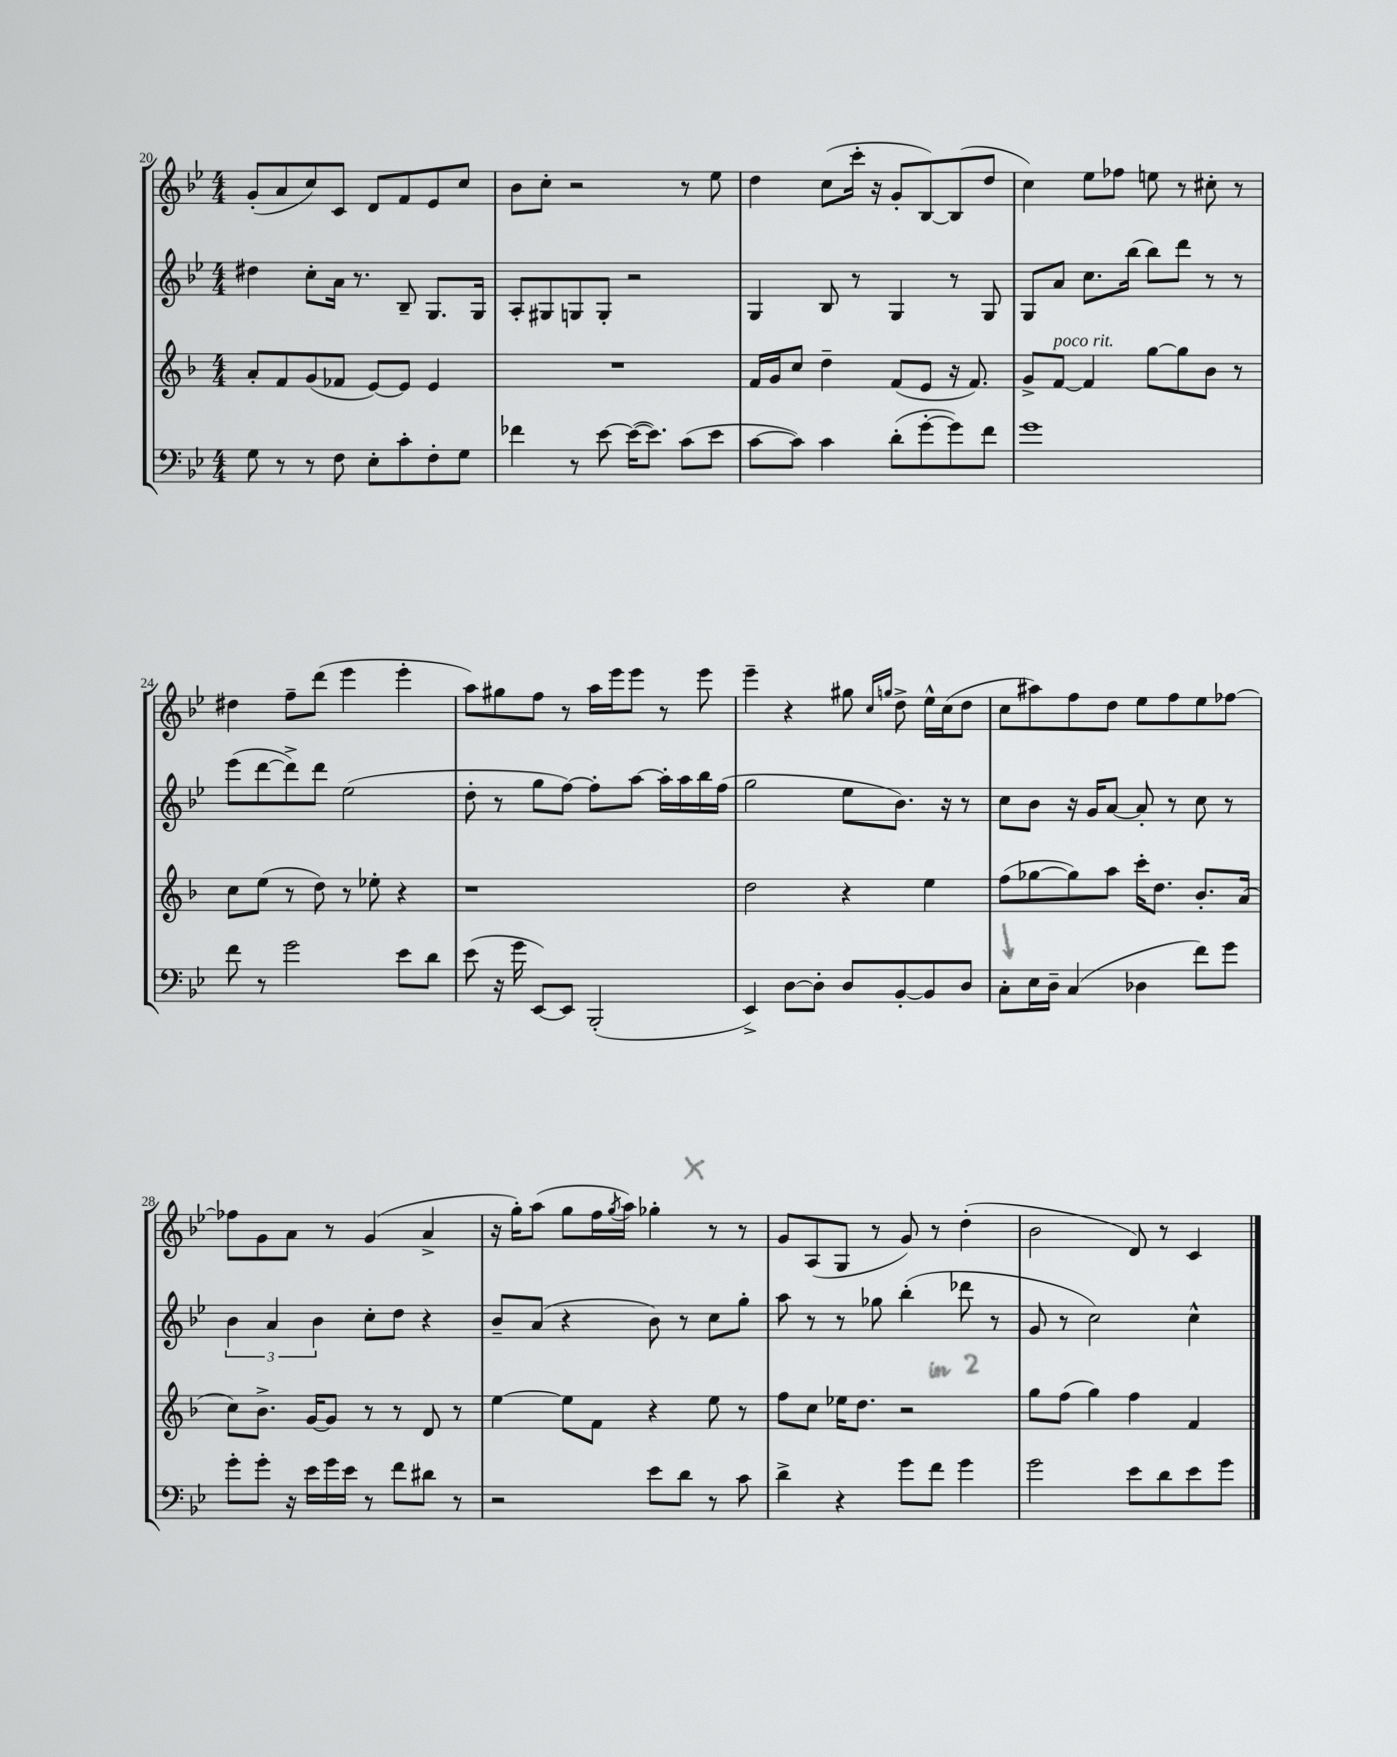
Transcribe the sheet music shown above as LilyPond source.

<<
\new StaffGroup <<
\new Staff = "s0" {
    \clef treble \key bes \major \numericTimeSignature \time 4/4
    g'8-.( a'8 c''8) c'8 d'8 f'8 ees'8 c''8 |
    bes'8 c''8-. r2 r8 ees''8 |
    d''4 c''8( c'''16-. r16 g'8-. bes8~) bes8( d''8 |
    c''4) ees''8 fes''8 e''8 r8 cis''8-. r8 |
    dis''4 f''8-- d'''8( ees'''4 ees'''4-. |
    a''8) gis''8 f''8 r8 a''16 ees'''16 ees'''8 r8 ees'''8 |
    ees'''4-- r4 gis''8 \grace { c''16 g''16 } d''8-> ees''16-^ c''16( d''8 |
    c''8 ais''8) f''8 d''8 ees''8 f''8 ees''8 fes''8~ |
    fes''8 g'8 a'8 r8 g'4( a'4-> |
    r16 g''16-.) a''8( g''8 f''16 \acciaccatura { g''8 } a''16) ges''4-. r8 r8 |
    g'8 a8( g8 r8 g'8) r8 d''4-.( |
    bes'2 d'8) r8 c'4 \bar "|." |
}
\new Staff = "s1" {
    \clef treble \key bes \major \numericTimeSignature \time 4/4
    dis''4 c''8-. a'16 r8. bes8-- g8. g16 |
    a8-. gis8 g8 g8-. r2 |
    g4 bes8 r8 g4 r8 g8 |
    g8 a'8 c''8. bes''16( bes''8) d'''8 r8 r8 |
    ees'''8( d'''8~ d'''8->) d'''8 ees''2( |
    d''8-. r8 g''8 f''8~) f''8-. a''8~ a''16-. a''16 bes''16 f''16( |
    g''2 ees''8 bes'8.) r16 r8 |
    c''8 bes'8 r16 g'16 a'8~ a'8-. r8 c''8 r8 |
    \tuplet 3/2 { bes'4 a'4 bes'4 } c''8-. d''8 r4 |
    bes'8-- a'8( r4 bes'8) r8 c''8 g''8-. |
    a''8 r8 r8 ges''8 bes''4-.( des'''8 r8 |
    g'8 r8 c''2) c''4-^ \bar "|." |
}
\new Staff = "s2" {
    \clef treble \key f \major \numericTimeSignature \time 4/4
    a'8-. f'8 g'8( fes'8 e'8~) e'8 e'4 |
    R1 |
    f'16 g'16 c''8 d''4-- f'8( e'8 r16 f'8.) |
    g'8-> f'8~^\markup { \italic "poco rit." } f'4 g''8~ g''8 bes'8 r8 |
    c''8 e''8( r8 d''8) r8 ees''8-. r4 |
    r1 |
    d''2 r4 e''4 |
    f''8( ges''8~ ges''8) a''8 c'''16-. d''8. bes'8.-. a'16( |
    c''8) bes'8.-> g'16~ g'8 r8 r8 d'8 r8 |
    e''4~ e''8 f'8 r4 e''8 r8 |
    f''8 c''8 ees''16 d''8. r2 |
    g''8 f''8( g''4) f''4 f'4 \bar "|." |
}
\new Staff = "s3" {
    \clef bass \key bes \major \numericTimeSignature \time 4/4
    g8 r8 r8 f8 ees8-. c'8-. f8-. g8 |
    fes'4 r8 ees'8~ ees'16~( ees'8.) c'8( ees'8 |
    c'8~ c'8) c'4 d'8-.( g'8~-. g'8) f'8 |
    g'1 |
    f'8 r8 g'2 ees'8 d'8 |
    ees'8( r16 g'16 ees,8~) ees,8 bes,,2-.( |
    ees,4->) d8~ d8-. d8 bes,8~-. bes,8 d8 |
    c8-. ees16 d16-- c4( des4 f'8) g'8 |
    g'8-. g'8-. r16 ees'16 g'16 ees'16 r8 f'8 dis'8 r8 |
    r2 ees'8 d'8 r8 c'8 |
    d'4-> r4 g'8 f'8 g'4 |
    g'2 ees'8 d'8 ees'8 g'8 \bar "|." |
}
>>
>>
\layout { \context { \Score currentBarNumber = #20 } }
